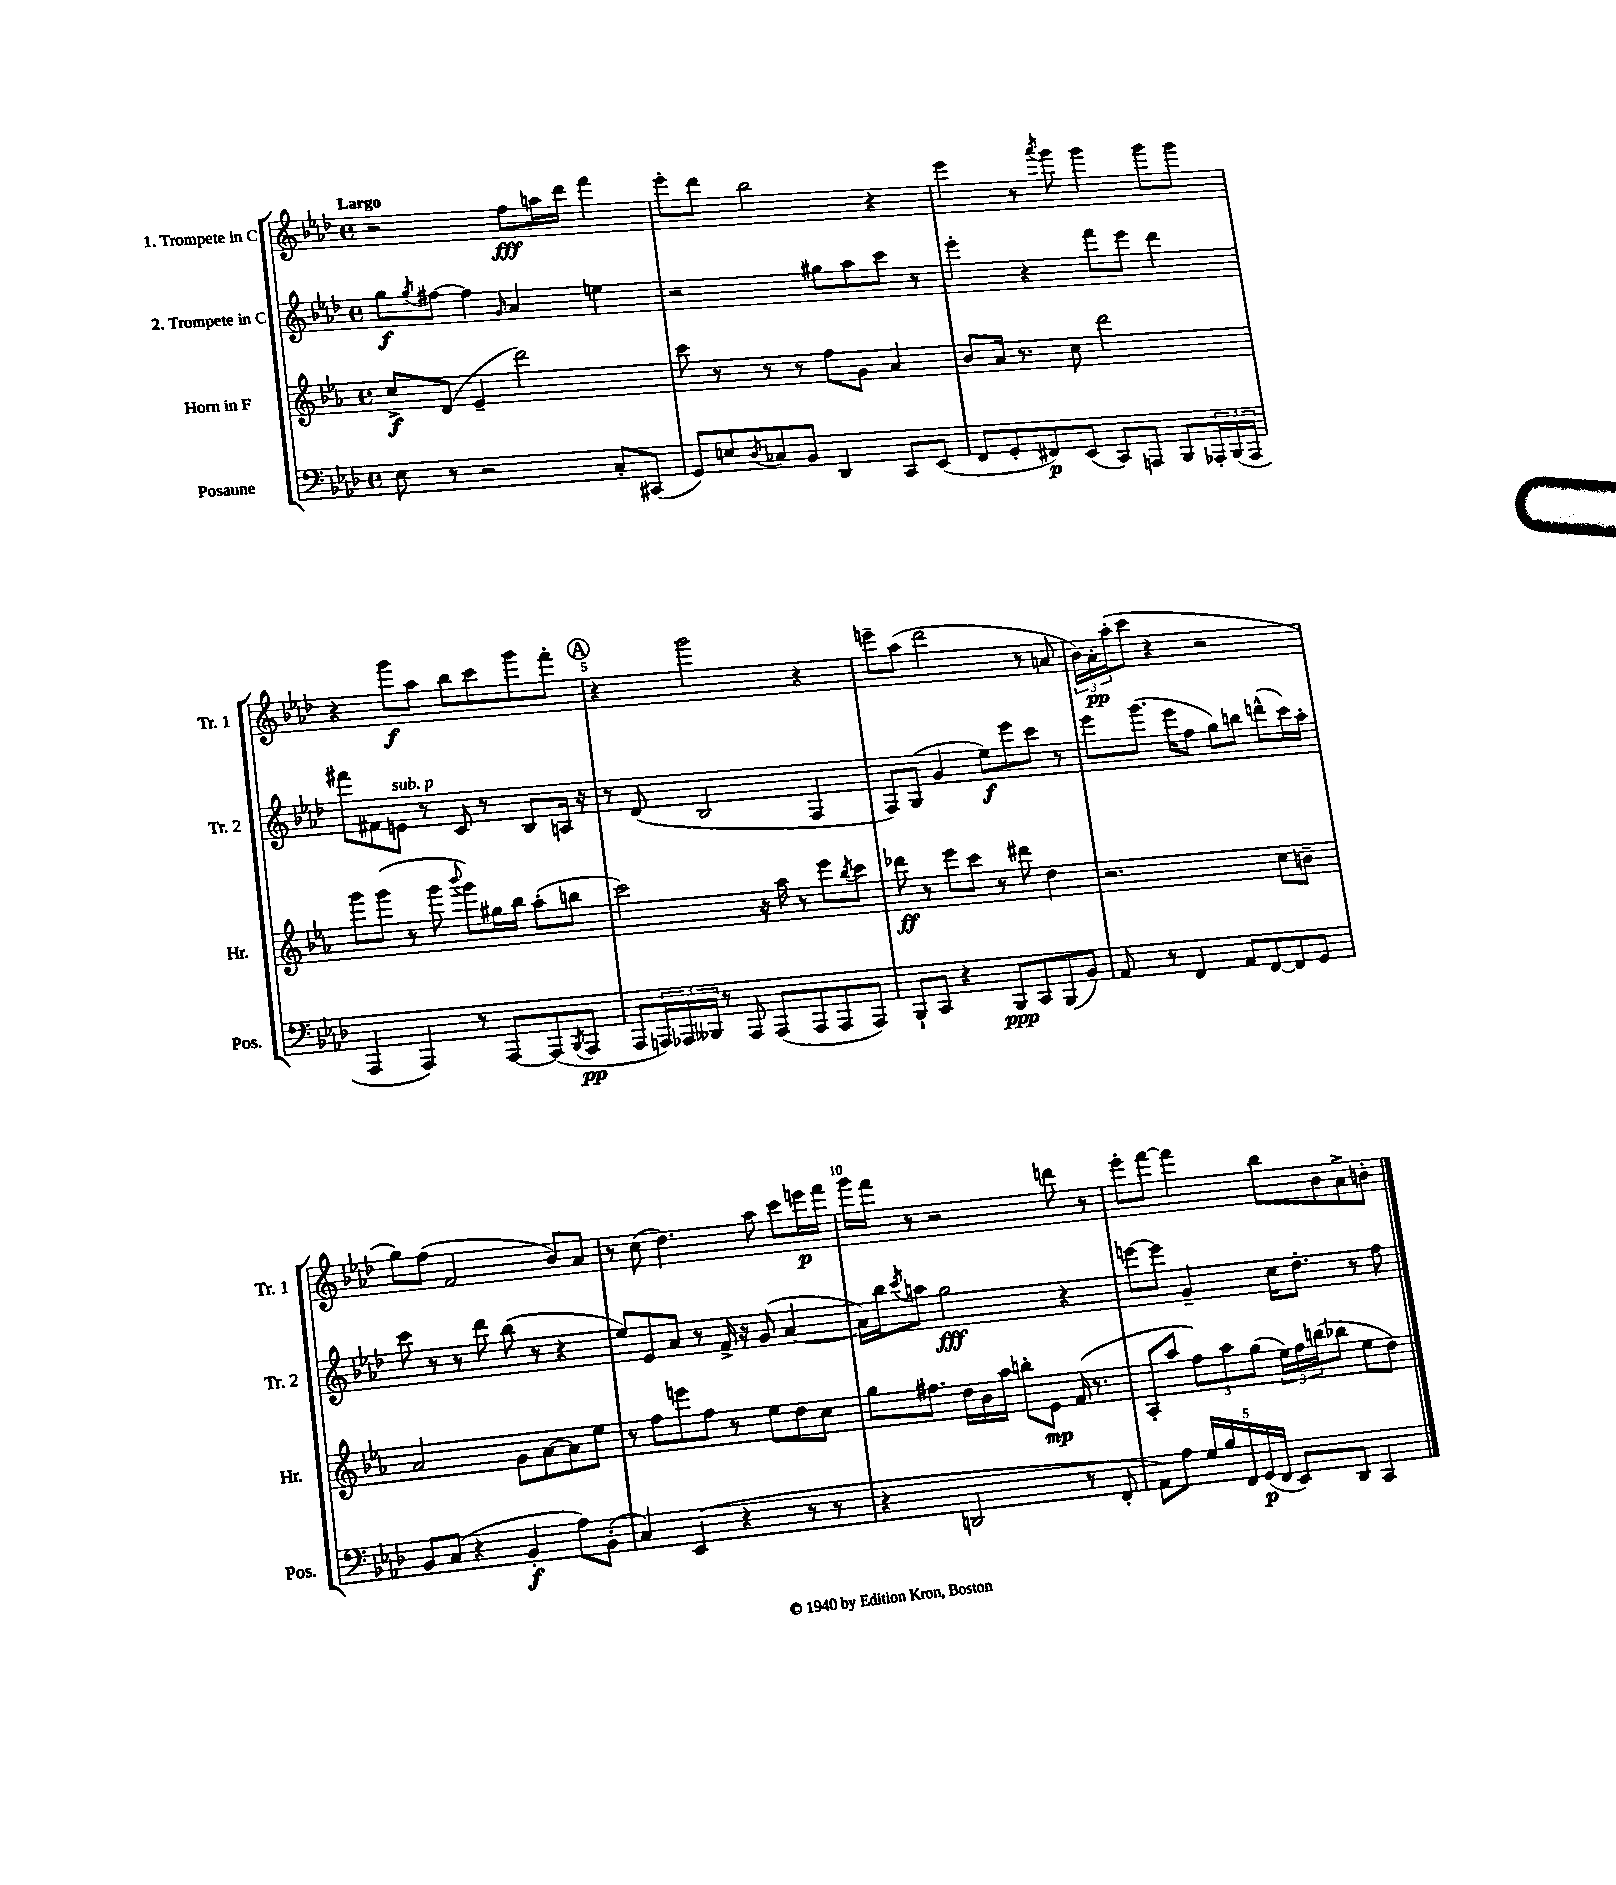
<<
\new StaffGroup <<
\new Staff = "s0" \with { instrumentName = "1. Trompete in C" shortInstrumentName = "Tr. 1" } {
    \clef treble \key aes \major \defaultTimeSignature \time 4/4 \tempo "Largo"
    r2 f''8\fff a''16 des'''16 f'''4 |
    ees'''8-. des'''8 bes''2 r4 |
    ees'''4 r8 \acciaccatura { aes'''8 } g'''8 g'''4 g'''8 g'''8 |
    r4 g'''8\f aes''8 bes''8 c'''8 g'''8 f'''8-. |
    \mark \markup { \circle "A" } r4 g'''2 r4 |
    e'''8-- aes''8( des'''2 r8 a'8 |
    \tuplet 3/2 { bes'16) aes'16-.\pp aes''16-.( } c'''8 r4 r2 |
    g''8) f''8( f'2 bes'8) aes'8 |
    r8 c''8( des''4.) aes''8 c'''8 e'''16\p f'''16 |
    g'''16 f'''16 r8 r2 d'''8 r8 |
    ees'''8-. f'''8~ f'''4 bes''8 bes'8 aes'8-> b'8-. \bar "|." |
}
\new Staff = "s1" \with { instrumentName = "2. Trompete in C" shortInstrumentName = "Tr. 2" } {
    \clef treble \key aes \major \defaultTimeSignature \time 4/4
    g''8\f \acciaccatura { g''8 } fis''8~ fis''4 \grace { g'16 } aes'4 e''4 |
    r2 gis''8 aes''8 c'''8 r8 |
    ees'''4-. r4 f'''8 ees'''8 des'''4 |
    fis'''8 fis'8 e'8^\markup { \italic "sub. p" } r8 c'8 r8 bes8 a16 r16 |
    \mark \markup { \circle "A" } r8 des'8( bes2 f4 |
    f8) g8( g'4 ees''8\f) ees'''8 c'''8 r8 |
    ees'''8 g'''8.( ees'''16 f''8 g''8) b''8 d'''8-^( c'''16) aes''16-. |
    c'''8 r8 r8 des'''8 bes''8( r8 r4 |
    ees''8) ees'8 aes'8 r8 f'16-> r16 g'8( aes'4~ |
    aes'16) bes''16 \acciaccatura { c'''8 } a''8 g''2\fff r4 |
    e'''8~ e'''8 g'4-- c''16 des''8.-. r8 f''8 \bar "|." |
}
\new Staff = "s2" \with { instrumentName = "Horn in F" shortInstrumentName = "Hr." } {
    \clef treble \key ees \major \defaultTimeSignature \time 4/4
    c''8->\f d'8( ees'4-- d'''2) |
    c'''8 r8 r8 r8 f''8 g'8 aes'4 |
    bes'8 aes'16 r8. c''8 d'''2 |
    g'''8 g'''8( r8 g'''8 \appoggiatura { bes'''8 } g'''8) gis''16 bes''16 aes''8-.( b''8 |
    \mark \markup { \circle "A" } c'''2) r16 aes''16 r8 ees'''8 \acciaccatura { bes''8 } c'''8 |
    des'''8\ff r8 ees'''8 c'''8 r8 dis'''8 d''4 |
    r2. c''8 b'8-- |
    aes'2 g'8 aes'8~ aes'8 ees''8 |
    r8 f''8 e'''8 f''8 r8 ees''8 d''8 c''8 |
    g''8 fis''8. d''16 bes'16 aes''16 b''8-. ees'8\mp f'16( r8. |
    aes8-. aes''8 \tuplet 3/2 { f''8) aes''8 g''8( } \tuplet 3/2 { ees''16) f''16 b''16( } bes''8 ees''8 d''8) \bar "|." |
}
\new Staff = "s3" \with { instrumentName = "Posaune" shortInstrumentName = "Pos." } {
    \clef bass \key aes \major \defaultTimeSignature \time 4/4
    ees8 r8 r2 c8-. cis,8( |
    g,8) e8 \acciaccatura { des8 } ces8 bes,8 des,4 c,8 ees,8( |
    f,8 g,8-. fis,8\p) ees,8( c,8) a,,8 bes,,8 \tuplet 3/2 { aes,,16-. bes,,16( aes,,16 } |
    aes,,4 aes,,4) r8 aes,,8~ aes,,8( \acciaccatura { bes,,8 } aes,,8\pp |
    \mark \markup { \circle "A" } aes,,8 \tuplet 3/2 { a,,16) aes,,16 beses,,16 } r8 aes,,8 aes,,8( aes,,8 aes,,8 aes,,8) |
    bes,,8-! c,8 r4 bes,,8\ppp c,8 bes,,8( bes,8) |
    aes,8 r8 f,4 aes,8 f,8~ f,8 g,8 |
    bes,8 c8( r4 bes,4-.\f aes8) bes,8-.( |
    c4) ees,4( r4 r8 r8 |
    r4 d,2 r8 f,8-. |
    aes,8) aes8 \tuplet 5/4 { g16 bes16 f,16 g,16\p( f,16 } ees,8) des,8 c,4 \bar "|." |
}
>>
>>
\layout { \context { \Score \override BarNumber.break-visibility = ##(#f #t #t) barNumberVisibility = #(every-nth-bar-number-visible 5) } }
